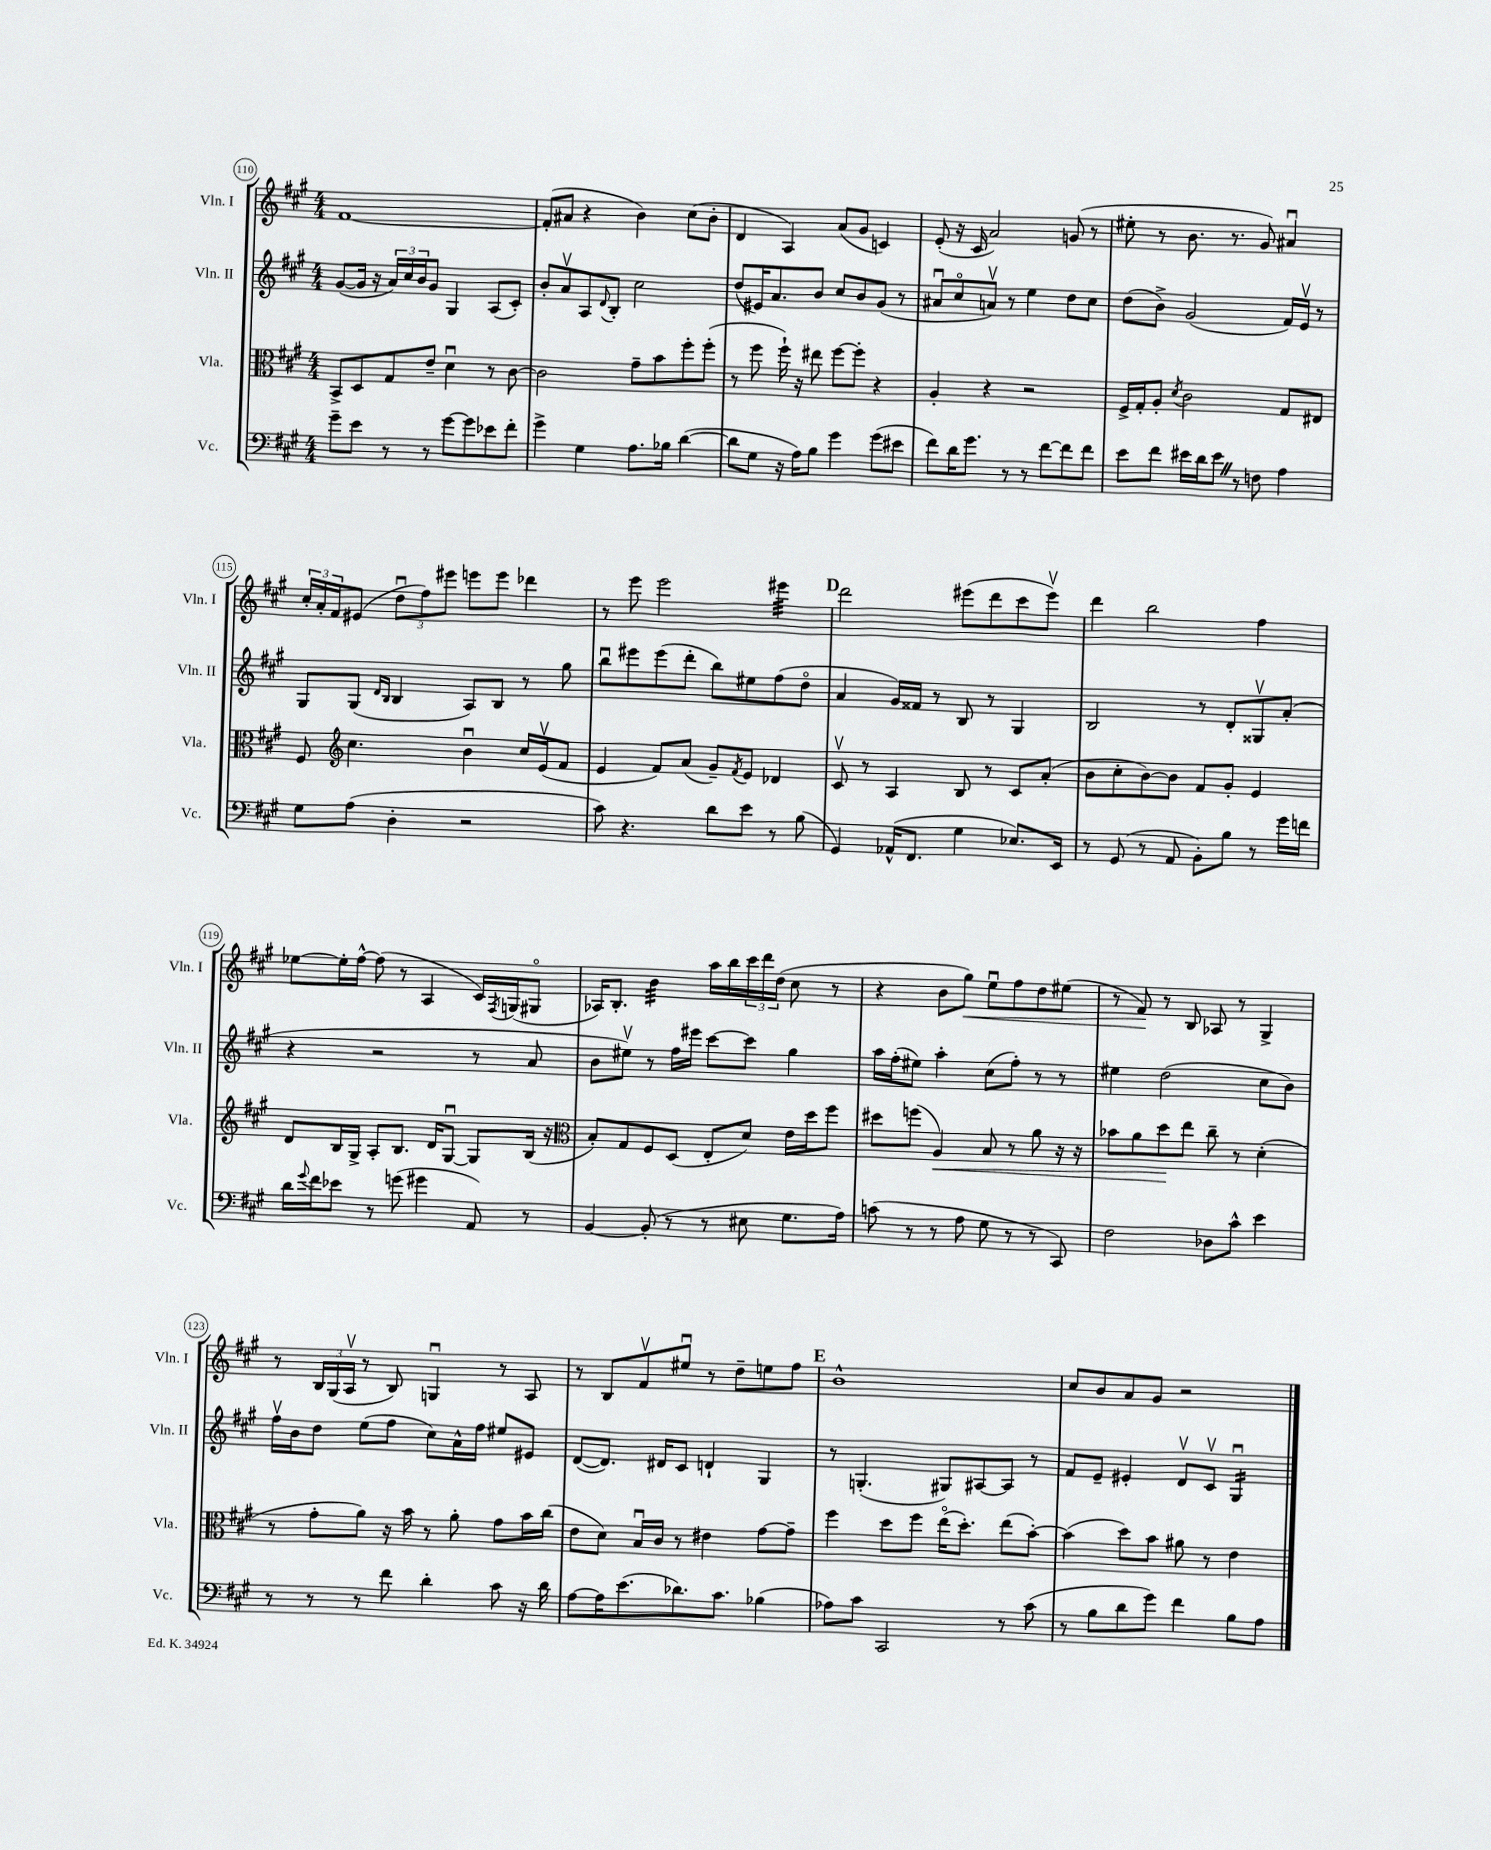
<<
\new StaffGroup <<
\new Staff = "s0" \with { instrumentName = "Vln. I" shortInstrumentName = "Vln. I" } {
    \clef treble \key a \major \numericTimeSignature \time 4/4
    fis'1~ |
    fis'8-.( ais'8 r4 b'4) cis''8( b'8-. |
    d'4 a4) a'8( gis'8 c'4) |
    e'8-.( r16 cis'16 a'2) g'8( r8 |
    eis''8-. r8 b'8. r8. gis'8) ais'4\downbow |
    \tuplet 3/2 { cis''16-. a'16-. fis'16 } eis'8( \tuplet 3/2 { d''8\downbow fis''8) eis'''8 } e'''8 e'''8 des'''4 |
    r8 e'''8 e'''2 eis'''4:32 |
    \mark \markup { \bold "D" } d'''2 eis'''8( d'''8 cis'''8 eis'''8\upbow) |
    d'''4 b''2 fis''4 |
    ees''8~ ees''16-. fis''16~-^ fis''8( r8 a4 cis'16) \acciaccatura { fis8 } g16( gis8\flageolet |
    aes16) b8.-. b'4:32 a''16 b''16 \tuplet 3/2 { cis'''16 d'''16 d''16( } cis''8 r8 |
    r4 b'8 gis''8\<) e''8\downbow fis''8 d''8 eis''8( |
    r8 fis'8\!) r8 b8 aes8 r8 gis4-> |
    r8 \tuplet 3/2 { b16 gis16( a16\upbow } r8 b8) g4\downbow r8 a8 |
    r8 b8 fis'8\upbow eis''8\downbow r8 d''8-- e''8 fis''8 |
    \mark \markup { \bold "E" } b'1-^ |
    cis''8 b'8 a'8 gis'8 r2 \bar "|." |
}
\new Staff = "s1" \with { instrumentName = "Vln. II" shortInstrumentName = "Vln. II" } {
    \clef treble \key a \major \numericTimeSignature \time 4/4
    gis'8~( gis'16 r16 \tuplet 3/2 { a'16) cis''16 b'16 } gis'8 gis4 a8( cis'8-.) |
    b'8-. a'8\upbow a8 \appoggiatura { d'8 } b8-. cis''2 |
    d''8( eis'16) a'8. b'8 cis''8 b'8 gis'8( r8 |
    ais'8\downbow cis''8\flageolet a'8\upbow) r8 e''4 d''8 cis''8 |
    d''8( b'8->) gis'2( fis'16) e'16\upbow r8 |
    gis8 gis8( \grace { d'16 b16 } b4 a8) b8 r8 gis''8 |
    b''8\downbow eis'''8 eis'''8( d'''8-. b''8) eis''8 fis''8( d''8\flageolet |
    \mark \markup { \bold "D" } a'4 gis'16) fisis'16 r8 b8 r8 gis4 |
    b2 r8 d'8-. gisis8\upbow a'8-.( |
    r4 r2 r8 a'8 |
    b'8 eis''8\upbow) r8 fis''16 eis'''16 cis'''8~ cis'''8 gis''4 |
    a''16 fis''16-.( eis''8) a''4-. cis''8( fis''8-.) r8 r8 |
    eis''4 d''2( cis''8 b'8) |
    fis''16\upbow b'16 d''8 e''8( fis''8 cis''8) a'16-^ fis''16 eis''8 eis'8 |
    d'8~( d'8.) dis'16 cis'8 d'4-! gis4 |
    \mark \markup { \bold "E" } r8 g4.-.( gis8) ais8~ ais8 r8 |
    fis'8 e'8-- eis'4-. d'8\upbow cis'8\upbow gis4:16\downbow \bar "|." |
}
\new Staff = "s2" \with { instrumentName = "Vla." shortInstrumentName = "Vla." } {
    \clef alto \key a \major \numericTimeSignature \time 4/4
    b,8-> d8 gis8 e'8-- d'4\downbow r8 cis'8~ |
    cis'2 gis'8-- b'8 fis''8-. fis''8-.( |
    r8 fis''8 fis''16-!) r16 eis''8 fis''8~ fis''8-. r4 |
    a4-. r4 r2 |
    fis16-> gis16-. a8-. \acciaccatura { d'8 } cis'2 gis8 eis8 |
    fis8 \clef treble cis''4. b'4\downbow cis''16 e'16\upbow( fis'8 |
    e'4 fis'8) a'8( gis'8--) \acciaccatura { fis'8 } e'8 des'4 |
    \mark \markup { \bold "D" } cis'8\upbow r8 a4 b8 r8 cis'8 a'8-.( |
    b'8 cis''8-. b'8~) b'8 fis'8 gis'8-. e'4 |
    d'8 b16 gis16-> a8-. b8. d'16 gis8~\downbow gis8 b16( r16 |
    \clef alto b8-.) gis8 fis8 d8( e8-. d'8) e'16 d''16 fis''8 |
    dis''8 f''8( a4\<) b8 r8 a'8 r16 r16 |
    bes'8 a'8 d''8\! e''8 cis''8-- r8 d'4-.( |
    r8 gis'8-. a'8) r16 b'16 r8 a'8-. gis'8 b'16 cis''16( |
    e'8 d'8) b16\downbow cis'16 r8 eis'4 gis'8~ gis'8-- |
    \mark \markup { \bold "E" } fis''4 d''8 fis''8 e''16\flageolet( d''8.-.) e''8( b'8~-.) |
    b'4( d''8) b'8 ais'8 r8 e'4 \bar "|." |
}
\new Staff = "s3" \with { instrumentName = "Vc." shortInstrumentName = "Vc." } {
    \clef bass \key a \major \numericTimeSignature \time 4/4
    gis'8-- e'8 r8 r8 gis'8~ gis'8 ees'8 fis'8-. |
    gis'4-> gis4 a8. bes16 d'4~( |
    d'8 gis8 r16 a16) b8 gis'4 gis'8( eis'8 |
    fis'8) d'16 gis'8. r8 r8 fis'8~ fis'8 fis'8 |
    e'8 fis'8 eis'16 d'16 eis'8 \once \override BreathingSign.text = \markup { \musicglyph "scripts.caesura.straight" } \breathe r8 f8 a4 |
    gis8 a8( d4-. r2 |
    cis'8) r4. d'8 e'8 r8 b8( |
    \mark \markup { \bold "D" } gis,4) aes,16-^( fis,8. gis4 ees8.) e,16 |
    r8 gis,8( r8 a,8 b,8-.) b8 r8 gis'16 f'16 |
    d'16 \appoggiatura { gis'8 } fis'16 ees'8 r8 g'8( gis'4 a,8) r8 |
    b,4~ b,8-.( r8 r8 eis8 gis8. a16) |
    c'8( r8 r8 a8 gis8 r8 r8 cis,8) |
    fis2 des8 cis'8-^ e'4 |
    r8 r8 r8 fis'8 d'4-. cis'8 r16 d'16 |
    a8~ a16 e'8.( des'8.) cis'8. bes4( |
    \mark \markup { \bold "E" } aes8) cis'8 cis,2 r8 cis'8( |
    r8 b8 d'8 gis'8) fis'4 b8 a8 \bar "|." |
}
>>
>>
\layout { \context { \Score currentBarNumber = #110 \override BarNumber.stencil = #(make-stencil-circler 0.1 0.3 ly:text-interface::print) } }
